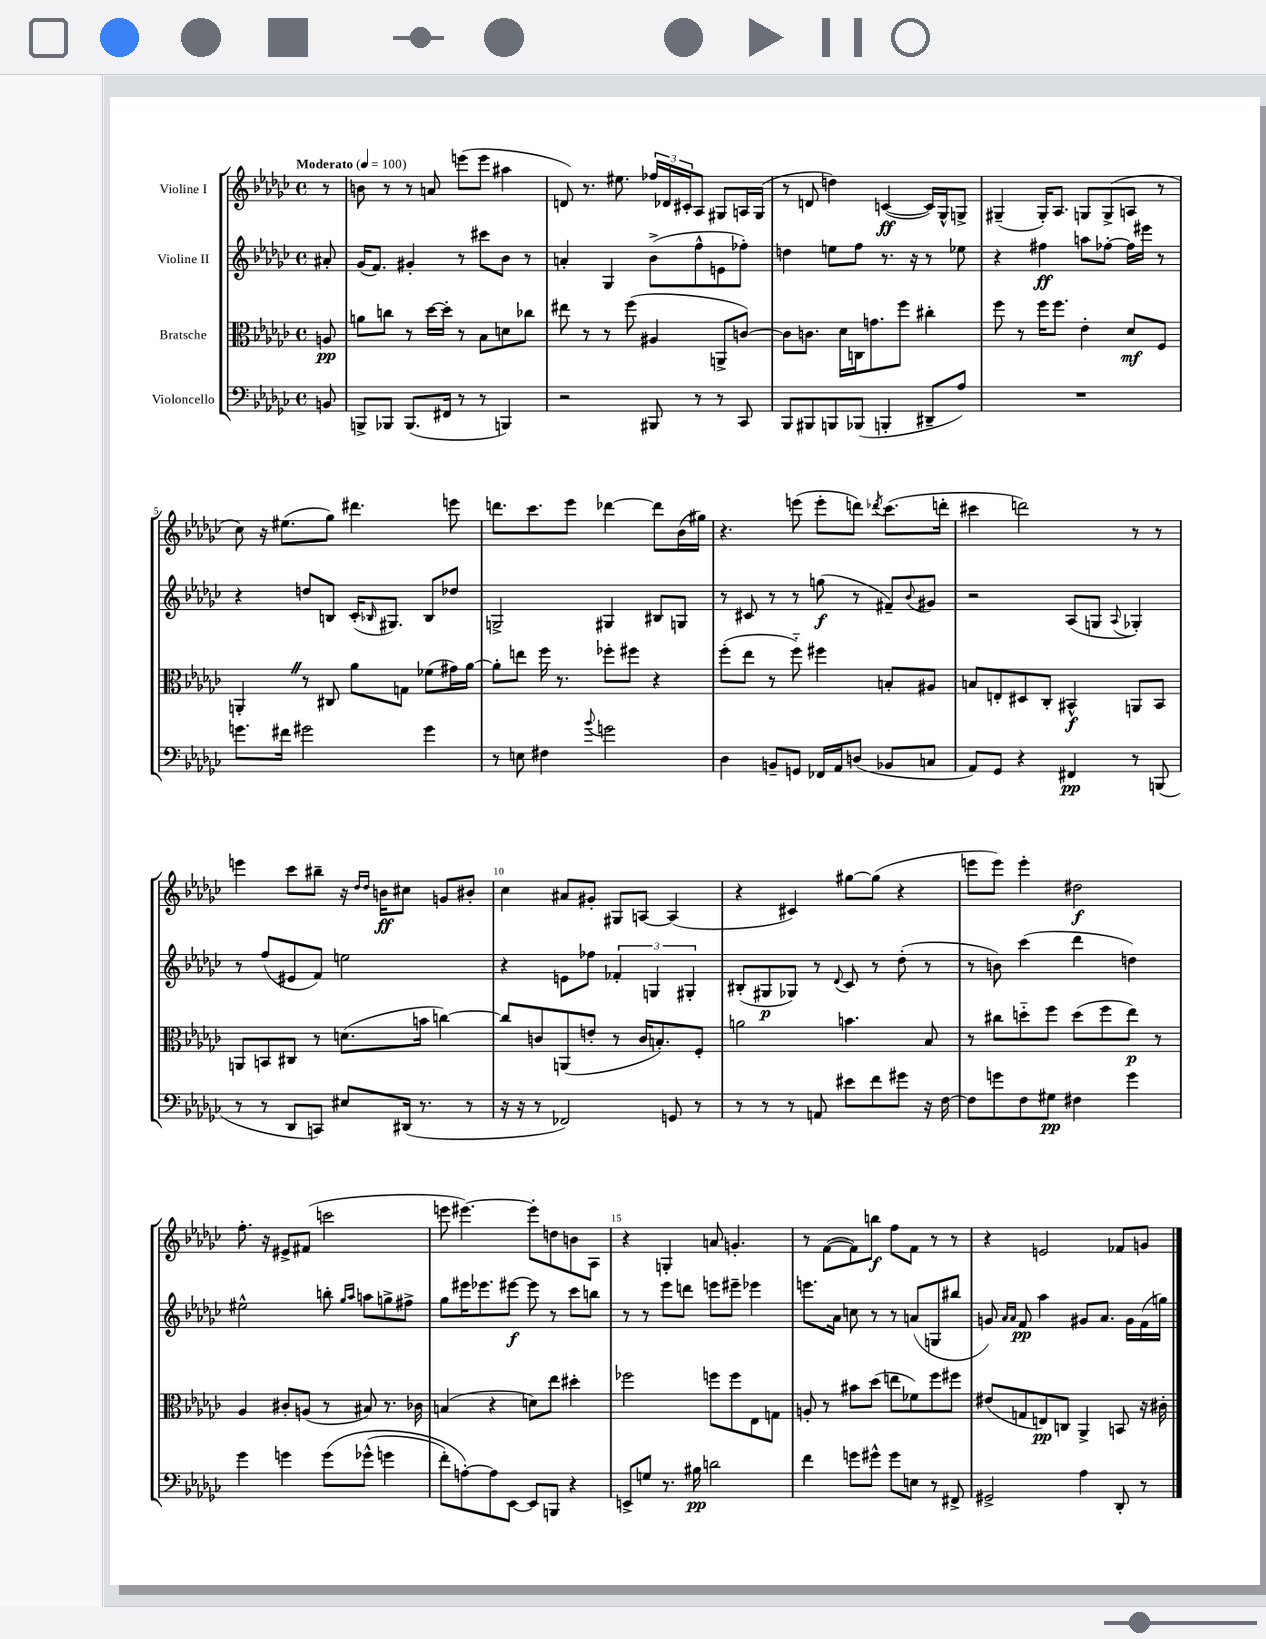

**kern	**dynam	**kern	**dynam	**kern	**dynam	**kern	**dynam
*part4	*part4	*part3	*part3	*part2	*part2	*part1	*part1
*staff4	*staff4	*staff3	*staff3	*staff2	*staff2	*staff1	*staff1
*I"Violoncello	*	*I"Bratsche	*	*I"Violine II	*	*I"Violine I	*
*clefF4	*	*clefC3	*	*clefG2	*	*clefG2	*
*k[b-e-a-d-g-c-]	*	*k[b-e-a-d-g-c-]	*	*k[b-e-a-d-g-c-]	*	*k[b-e-a-d-g-c-]	*
*M4/4	*	*M4/4	*	*M4/4	*	*M4/4	*
*met(c)	*	*met(c)	*	*met(c)	*	*met(c)	*
*MM100	*	*MM100	*	*MM100	*	*MM100	*
=	=	=	=	=	=	=	=
!	!	!	!	!	!	!LO:TX:a:B:t=Moderato	!
8BBn/	.	8An/	pp	8a#X'/	.	8r	.
=1	=1	=1	=1	=1	=1	=1	=1
8BBBn^/L	.	8an\L	.	(16g-/KL	.	8bn\	.
.	.	.	.	8.f/J)	.	.	.
8BBB-X/J	.	8ccn\J	.	.	.	8r	.
(8.BBB-/L	.	8r	.	4g#X'/	.	8r	.
.	.	[16dd-\LL	.	.	.	8an/	.
16FF#X/Jk	.	16dd-'\JJ]	.	.	.	.	.
8r	.	8r	.	8r	.	(8eeen\L	.
8r	.	8B-\L	.	8ccc#X\L	.	8eee\J	.
4BBBn/)	.	8dn\	.	8b-\J	.	4aa#X\	.
.	.	8cc-X\J	.	8r	.	.	.
=2	=2	=2	=2	=2	=2	=2	=2
2r	.	8ee#X\	.	4an'/	.	8dn/)	.
.	.	8r	.	.	.	8.r	.
.	.	8r	.	4G-/	.	.	.
.	.	.	.	.	.	8.ee#X\	.
.	.	(8ff\	.	.	.	.	.
8BBB#X/	.	4A#X/	.	(8b-^\L	.	24ff-X/LL	.
.	.	.	.	.	.	24d-X/	.
.	.	.	.	.	.	24c#X'/J	.
8r	.	.	.	8ff^^\	.	8A-/J	.
8r	.	8AAn^/L	.	8en\	.	8G#X/L	.
8CC-/	.	[8cn/J)	.	8ff-X'\J)	.	16An/L	.
.	.	.	.	.	.	(16G#/JJ	.
=3	=3	=3	=3	=3	=3	=3	=3
8BBB-/L	.	8c\L]	.	4ddn\	.	8r	.
8BBB#X/	.	8.cn\J	.	.	.	8dn/	.
8BBBn/	.	.	.	8een\L	.	4ddn\)	.
.	.	16d-\LL	.	.	.	.	.
(8BBB-X/J	.	16Cn\J	.	8ff\J	.	.	.
.	.	8.gn\	.	.	.	.	.
4BBBn'/	.	.	.	8.r	.	([4cn/	ff
.	.	8ff\J	.	.	.	.	.
.	.	.	.	16r	.	.	.
8DD#X~/L	.	4cc#X'\	.	8r	.	16c/LL])	.
.	.	.	.	.	.	16G-^^/J	.
8A-/J)	.	.	.	8ee-X\	.	8Gn^/J	.
=4	=4	=4	=4	=4	=4	=4	=4
1r	.	8ff\	.	4r	.	(4G#X~/	.
.	.	8r	.	.	.	.	.
.	.	16ff\KL	.	4ff#X\	ff	16G#'/KL)	.
.	.	8.ff\J	.	.	.	8.A-/J	.
.	.	4e-'\	.	8aan\L	.	8Gn/L	.
.	.	.	.	[8ff-X'\J	.	(8G^/	.
.	.	8d-/L	mf	16ff-\LL]	.	8An/J	.
.	.	.	.	16eee#X\JJ	.	.	.
.	.	8F/J	.	8r	.	8r	.
!!LO:LB:g=z
=5	=5	=5	=5	=5	=5	=5	=5
8.gn\L	.	4AAn'Z/	.	4r	.	8cc-\)	.
.	.	.	.	.	.	16r	.
16f#X\Jk	.	.	.	.	.	(8.ee#X\L	.
2g#X\	.	8r	.	8ddn/L	.	.	.
.	.	8C#X/	.	8Bn/J	.	8gg-\J)	.
.	.	8a-\L	.	(16c-'/KL	.	4.ddd#X\	.
.	.	.	.	16qqB-X/	.	.	.
.	.	.	.	8.G#X/J)	.	.	.
.	.	8Gn\J	.	.	.	.	.
4g#\	.	(8f-X\L	.	8B-/L	.	.	.
.	.	16g#X\L)	.	8dd-X/J	.	8eeen\	.
.	.	[16a-\JJ	.	.	.	.	.
=6	=6	=6	=6	=6	=6	=6	=6
8r	.	8a-'\L]	.	2Gn^/	.	8.dddn\L	.
8En\	.	8een\J	.	.	.	.	.
.	.	.	.	.	.	8.ccc-\	.
4F#X\	.	16ff\	.	.	.	.	.
.	.	8.r	.	.	.	.	.
.	.	.	.	.	.	8eee-\J	.
8qqb-/	.	.	.	.	.	.	.
2gn\	.	8ff-X'\L	.	4G#X/	.	[4ddd-X\	.
.	.	8ff#X\J	.	.	.	.	.
.	.	4r	.	8B#X/L	.	8ddd-\L]	.
.	.	.	.	8Gn/J	.	(16b-\L	.
.	.	.	.	.	.	16gg#X\JJ)	.
=7	=7	=7	=7	=7	=7	=7	=7
4D-\	.	(8ff'\L	.	8r	.	4.r	.
.	.	8ee-\J	.	8c#X/	.	.	.
8BBn~/L	.	8r	.	8r	.	.	.
8GGn/J	.	8ff\)	.	8r	.	(8eeen\	.
16FF-X/LL	.	4ff#X\	.	(8ggn\	f	8eee'\L	.
16AA-/J	.	.	.	.	.	.	.
(8Dn/J	.	.	.	8r	.	8dddn\J)	.
.	.	.	.	.	.	8qddd-X/	.
8BB-X/L	.	8Bn'/L	.	8f#X~/L)	.	(8.ccc-\L	.
.	.	.	.	8qqb-/	.	.	.
8Cn/J	.	8A#X/J	.	8g#X/J	.	.	.
.	.	.	.	.	.	16dddn'\Jk	.
=8	=8	=8	=8	=8	=8	=8	=8
8AA-/L)	.	8Bn/L	.	2r	.	4ccc#X\	.
8GG-/J	.	8En'/	.	.	.	.	.
4r	.	8D#X/	.	.	.	2dddn\)	.
.	.	8C-'/J	.	.	.	.	.
4FF#X/	pp	4BB#X^^/	f	(8A-/L	.	.	.
.	.	.	.	8Gn/J	.	.	.
.	.	.	.	8qqA-/	.	.	.
8r	.	8AAn/L	.	4G-X'/)	.	8r	.
(8BBBn/	.	8BB#/J	.	.	.	8r	.
!!LO:LB:g=z
=9	=9	=9	=9	=9	=9	=9	=9
8r	.	8AAn/L	.	8r	.	4eeen\	.
8r	.	8BBn/	.	(8ff/L	.	.	.
8DD-/L	.	8C#X/J	.	8e#X/	.	8ccc-\L	.
8CCn/J)	.	8r	.	8f/J)	.	8bb#X~\J	.
8E#X/L	.	(8.dn\L	.	2een\	.	16r	.
.	.	.	.	.	.	16qqdd-/LL	.
.	.	.	.	.	.	16qqdd-/JJ	.
.	.	.	.	.	.	16bn\KL	ff
(16DD#X/Jk	.	.	.	.	.	8cc#X\J	.
8.r	.	16bn\Jk	.	.	.	.	.
.	.	[4ccn\)	.	.	.	8gn/L	.
8r	.	.	.	.	.	8b#X'/J	.
=10	=10	=10	=10	=10	=10	=10	=10
16r	.	8cc/L]	.	4r	.	4cc-\	.
16r	.	.	.	.	.	.	.
8r	.	8cn/	.	.	.	.	.
2FF-X/)	.	(8AAn/	.	8en\L	.	8a#X/L	.
.	.	8en'/J	.	8ff-X\J	.	8g#X'/J	.
.	.	8r	.	6f-X'/	.	8G#X/L	.
.	.	16c/KL	.	.	.	[8An/J	.
.	.	.	.	6Gn/	.	.	.
.	.	8.Bn'/)	.	.	.	.	.
8GGn/	.	.	.	.	.	(4A/]	.
.	.	.	.	6G#X'/	.	.	.
8r	.	8F'/J	.	.	.	.	.
=11	=11	=11	=11	=11	=11	=11	=11
8r	.	2an\	.	(8B#X'/L	.	4r	.
8r	.	.	.	8G#X/	p	.	.
8r	.	.	.	8G-X/J)	.	4c#X/)	.
8AAn/	.	.	.	8r	.	.	.
.	.	.	.	8qqd-/	.	.	.
8e#X\L	.	4.bn\	.	8c-/	.	[8gg#X\L	.
8f\	.	.	.	8r	.	(8gg#\J]	.
8g#X\J	.	.	.	(8dd-'\	.	4r	.
16r	.	8B-/	.	8r	.	.	.
[16F\	.	.	.	.	.	.	.
=12	=12	=12	=12	=12	=12	=12	=12
8F\L]	.	8r	.	8r	.	8eeen\L	.
8gn\	.	8cc#X\L	.	8bn\)	.	8eee\J)	.
8F\	.	8ddn\	.	(4ccc-\	.	4eee'\	.
8G#X\J	pp	8ff\J	.	.	.	.	.
4F#X\	.	(8dd\L	.	4ddd-\	.	2dd#X\	f
.	.	8ff\	.	.	.	.	.
4g\	.	8ee-\J)	p	4ddn\)	.	.	.
.	.	8r	.	.	.	.	.
!!LO:LB:g=z
=13	=13	=13	=13	=13	=13	=13	=13
4g-\	.	4A-/	.	2ee#X^^\	.	8.ff'\	.
.	.	.	.	.	.	16r	.
4gn\	.	8c#X'/L	.	.	.	8e#X^/L	.
.	.	(8An/J	.	.	.	(8f#X/J	.
(8g\L	.	8r	.	8bbn'\	.	2cccn\	.
.	.	.	.	16qqgg-/LL	.	.	.
.	.	.	.	16qqaa-/JJ	.	.	.
(8g-X^^\J	.	8B#X/)	.	8aan\L	.	.	.
4gn\	.	8.r	.	8ggn^\	.	.	.
.	.	.	.	8ff#X^\J	.	.	.
.	.	16c-X\	.	.	.	.	.
=14	=14	=14	=14	=14	=14	=14	=14
8f'\L)	.	(4Bn/	.	8gg-\L	.	8eeen\	.
[8An'\)	.	.	.	16eee#X\K	.	[4.eee#X\)	.
.	.	.	.	8.eee-X\	.	.	.
8A\]	.	4r	.	.	.	.	.
[8EE-\J	.	.	.	[8eee#X\J	f	.	.
8EE-/L]	.	8dn\L)	.	8eee#\]	.	8eee#'\L]	.
8BBBn/J	.	8ee-\J	.	8r	.	8ddn\	.
4r	.	4dd#X'\	.	8ccc-\L	.	8bn\	.
.	.	.	.	8bbn\J	.	8A-\J	.
=15	=15	=15	=15	=15	=15	=15	=15
8EEn^/L	.	2ff-X\	.	8r	.	4r	.
8Gn/J	.	.	.	8r	.	.	.
8.r	.	.	.	8eee-\L	.	4Gn'/	.
.	.	.	.	8dddn\J	.	.	.
16B#X\	pp	.	.	.	.	.	.
2dn\	.	8ffn\L	.	8eeen\L	.	8an/	.
.	.	8ff\	.	8eee#X~\J	.	4.gn'/	.
.	.	8E-\	.	4eee-X\	.	.	.
.	.	8Gn\J	.	.	.	.	.
=16	=16	=16	=16	=16	=16	=16	=16
4f\	.	8An'/	.	8.eeen\L	.	8r	.
.	.	8r	.	.	.	([8f\L	.
.	.	.	.	16a-\Jk	.	.	.
8gn\L	.	8b#X\L	.	8ccn\	.	8f\])	.
8g#X^^\J	.	(8dd-\J	.	8r	.	8bbn\J	f
8g#\L	.	8een\L	.	8r	.	8ff\L	.
8En\J	.	8f-X\)	.	(8an/L	.	8f\J	.
8r	.	8ff\	.	8Gn/	.	8r	.
8FF#X^/	.	8ff#X\J	.	8bb#X/J	.	8r	.
=17	=17	=17	=17	=17	=17	=17	=17
2GG#X^/	.	(8e#X/L	.	8gn/)	.	4r	.
.	.	.	.	16qqa-/LL	.	.	.
.	.	.	.	16qqa-/JJ	.	.	.
.	.	8Gn/	.	8f/	pp	.	.
.	.	8En/)	pp	4aa-\	.	2en/	.
.	.	8Cn/J	.	.	.	.	.
4A-\	.	4AA-^/	.	8g#X/L	.	.	.
.	.	.	.	8.a-/J	.	.	.
8DD-'/	.	8BBn/	.	.	.	8f-X/L	.
.	.	.	.	16g#\LL	.	.	.
8r	.	16r	.	(16f\	.	8gn/J	.
.	.	16c#X'\	.	16ggn\JJ)	.	.	.
==	==	==	==	==	==	==	==
*-	*-	*-	*-	*-	*-	*-	*-
